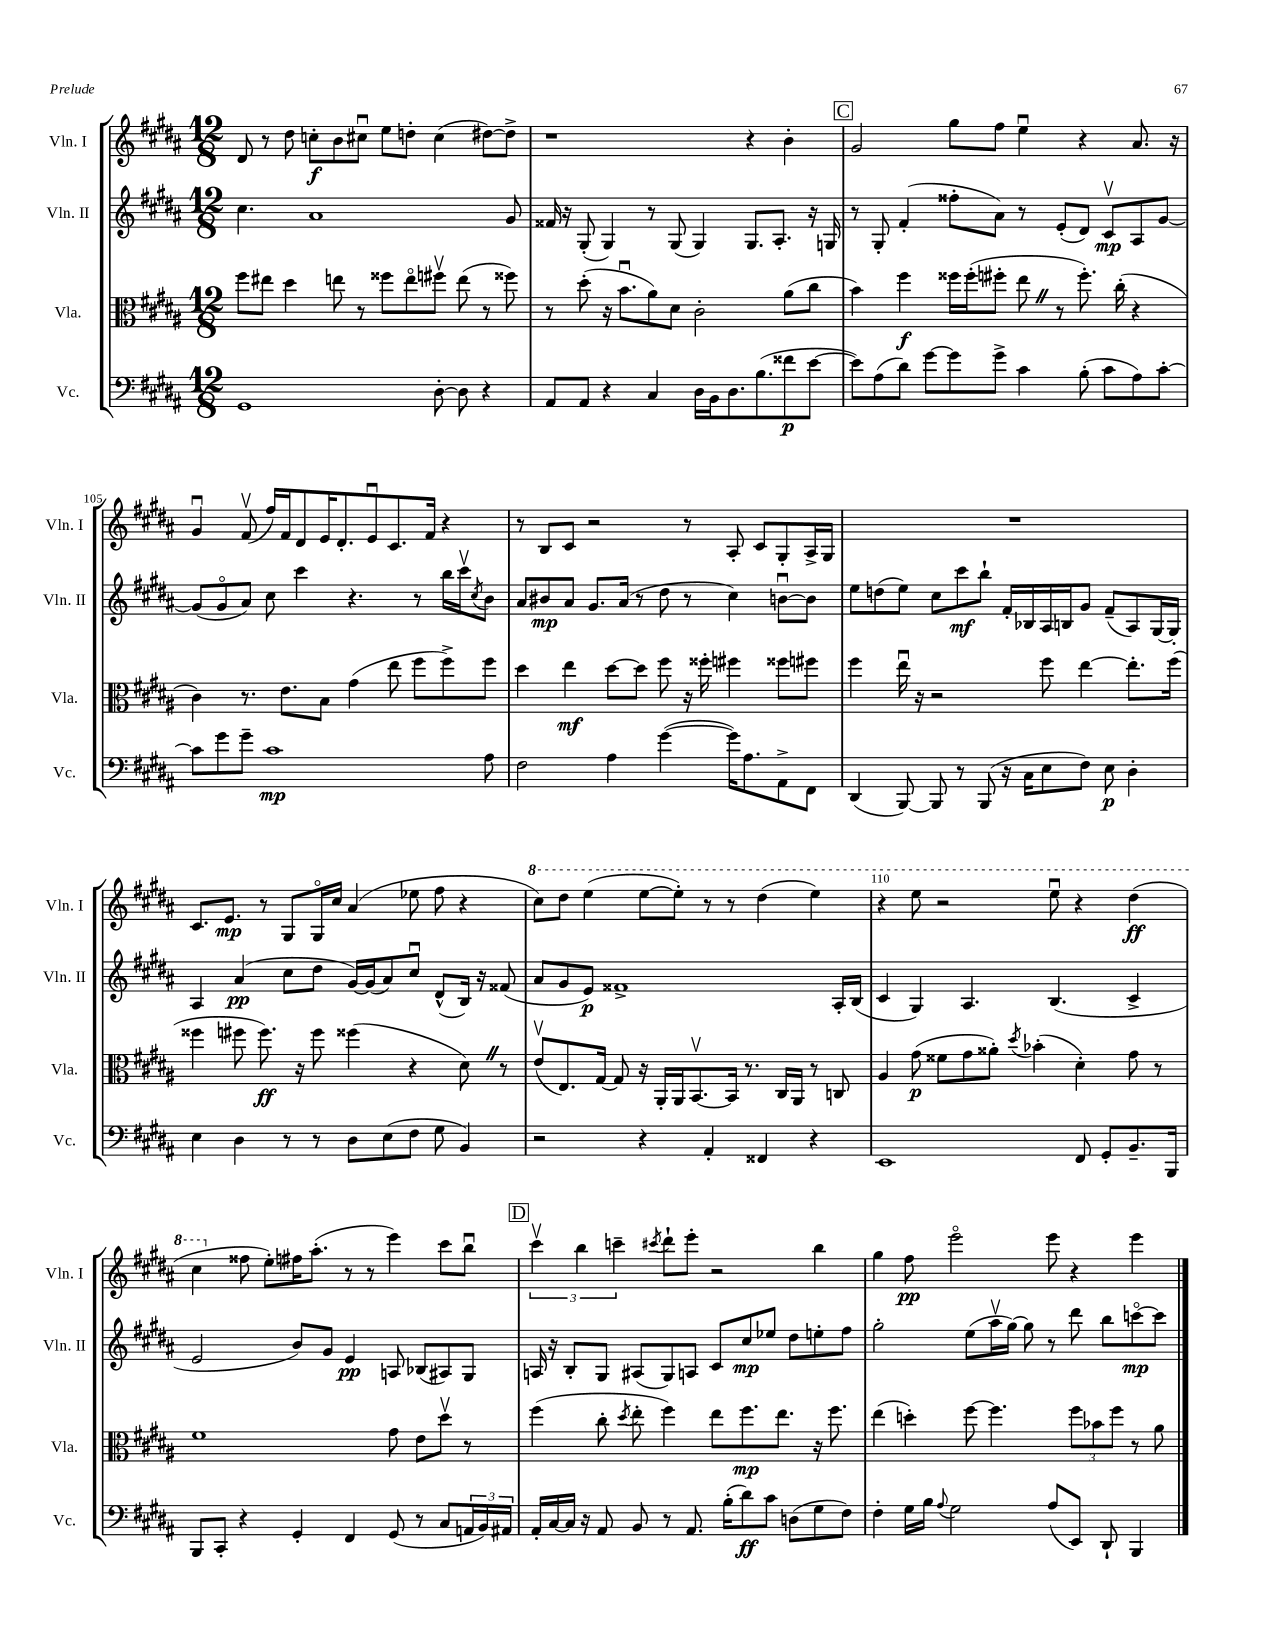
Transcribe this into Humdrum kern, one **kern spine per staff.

**kern	**kern	**kern	**kern
*staff4	*staff3	*staff2	*staff1
*clefF4	*clefC3	*clefG2	*clefG2
*k[f#c#g#d#a#]	*k[f#c#g#d#a#]	*k[f#c#g#d#a#]	*k[f#c#g#d#a#]
*M12/8	*M12/8	*M12/8	*M12/8
1GG#	8ff#	4.cc#	8d#
.	8ee#	.	8r
.	4dd#	.	8dd#
.	.	1a#	8cc'
.	8ee	.	8b
.	8r	.	8cc#u
.	8ff##	.	8ee
.	8eeo	.	8dd'
[8D#'	8ff#v	.	(4cc#
8D#]	(8ee	.	.
4r	8r	.	[8dd#)
.	8ff##)	8g#	8dd#^]
=	=	=	=
8AA#	8r	16f##	1r
.	.	16r	.
8AA#	(8dd#'	(8G#'	.
4r	16r	4G#)	.
.	8.bu	.	.
4C#	8a#)	8r	.
.	8d#	(8G#	.
16D#	2c#'	4G#)	.
16BB	.	.	.
8.D#	.	.	.
.	.	8.G#	4r
(8.B	.	.	.
.	.	8.A#'	.
8f##	(8a#	.	4b'
[8e	8cc#	16r	.
.	.	16G	.
=	=	=	=
8e])	4b)	8r	2g#
(8A#	.	8G#'	.
8d#)	4ff#	(4f#'	.
[8g#	.	.	.
8g#]	16ff##	8ff##'	8gg#
.	(16ff##'	.	.
8g#^	8ff#'	8a#)	8ff#
4c#	8ee	8r	4eeu
.	8r	(8e'	.
(8B'	8.ff#')	8d#)	4r
8c#	.	8c#v	.
.	(16cc#'	.	.
8A#)	4r	8A#	8.a#
[8c#'	.	[8g#	.
.	.	.	16r
=	=	=	=
8c#]	4c#)	(8g#]	4g#u
8g#	.	8g#o	.
8g#~	8.r	8a#)	(8f#v
1c#	.	8cc#	16ff#)
.	8.e	.	16f#
.	.	4ccc#	8d#
.	8B	.	16e
.	.	.	8.d#'
.	(4g#	4.r	.
.	.	.	8eu
.	8ee	.	8.c#
.	8ff#	8r	.
.	.	.	16f#
.	8ff#^)	16bb	4r
.	.	16ccc#v	.
.	.	8qcc#	.
8A#	8ff#	8b	.
=	=	=	=
2F#	4dd#	8a#	8r
.	.	8b#	8B
.	4ee	8a#	8c#
.	.	8.g#	2r
4A#	[8dd#	.	.
.	.	(16a#	.
.	8dd#]	8r	.
([4g#	8ff#	8dd#	.
.	16r	8r	8r
.	16ff##'	.	.
16g#])	4ff#	4cc#)	8A#'
8.A#	.	.	.
.	.	.	8c#
8AA#^	8ff##	[8bu	8G#'
8FF#	8ff#	8b]	16A#^
.	.	.	16G#
=	=	=	=
(4DD#	4ff#	8ee	1.r
.	.	(8dd	.
[8BBB)	16eeu	8ee)	.
.	16r	.	.
8BBB]	2r	8cc#	.
8r	.	8ccc#	.
(8BBB	.	8bb`	.
16r	.	16f#'	.
16C#	.	16B-	.
8E	8ff#	16A#	.
.	.	16B	.
8F#)	[4ee	8g#	.
8E	.	(8f#~	.
4D#'	8.ee']	8A#)	.
.	.	[16G#	.
.	(16ff#	16G#']	.
=	=	=	=
4E	4ff##	4A#	8.c#
.	.	.	8.e
4D#	8ff#	(4a#	.
.	8.ff#)	.	8r
8r	.	8cc#	8G#
.	16r	.	.
8r	8ff#	8dd#	16G#o
.	.	.	16cc#
8D#	(4ff##	[16g#)	(4a#
.	.	(16g#]	.
(8E	.	8a#)	.
8F#	4r	8cc#u	8ee-
8G#	.	(8d#^^	8ff#
4BB)	8d#)	16B)	4r
.	.	16r	.
.	8r	(8f##	.
=	=	=	=
2r	(8ev	8a#	8ccc#)
.	8.E)	8g#	8ddd#
.	.	8e)	(4eee
.	[16G#	.	.
.	8G#]	1f##^	.
4r	16r	.	[8eee
.	16AA#'	.	.
.	16AA#	.	8eee'])
.	[8.BBv	.	.
4AA#'	.	.	8r
.	16BB]	.	8r
.	8.r	.	.
4FF##	.	.	(4ddd#
.	16C#	.	.
.	16AA#	.	.
4r	8r	.	4eee)
.	8C	16A#'	.
.	.	(16B	.
=	=	=	=
1EE	4A#	4c#	4r
.	(8g#	4G#)	8eee
.	8f##	.	2r
.	8g#	4.A#	.
.	8a##')	.	.
.	8qdd#	.	.
.	(4b-'	.	.
.	.	(4.B	8eeeu
8FF#	4d#')	.	4r
8GG#'	.	.	.
8.BB~	8g#	4c#^	(4ddd#
.	8r	.	.
16BBB	.	.	.
=	=	=	=
8BBB	1f#	2e	4ccc#
8CC#'	.	.	.
4r	.	.	8ff##
.	.	.	8ee')
4GG#'	.	8b)	16ff#
.	.	.	(8.aa#'
.	.	8g#	.
4FF#	.	4e	8r
.	.	.	8r
(8GG#	8g#	8A	4eee)
8r	8e	(8B-	.
8C#	8dd#v	8A#)	8ccc#
24AA	8r	8G#	8bbu
24BB)	.	.	.
24AA#	.	.	.
=	=	=	=
16AA#'	(4ff#	16A	6ccc#v
[16C#	.	16r	.
16C#]	.	8B'	.
.	.	.	6bb
16r	.	.	.
8AA#	8cc#'	8G#	.
.	.	.	6ccc~
.	8qdd#	.	.
8BB	8ee'	(8A#	.
.	.	.	8qccc#
8r	4ff#)	8G#)	8ddd#`
8.AA#	.	8A	8eee'
.	8ee	8c#	2r
(16B'	.	.	.
8d#)	8.ff#	8cc#	.
8c#	.	8ee-	.
.	8.ee	.	.
(8D	.	8dd#	.
8G#	16r	8ee'	4bb
.	8.ff#	.	.
8F#)	.	8ff#	.
=	=	=	=
4F#'	(4ee	2gg#'	4gg#
16G#	4dd')	.	8ff#
16B	.	.	.
8qqA#	.	.	.
2G#	.	.	2eeeo
.	[8ff#	(8ee	.
.	4.ff#]	16aa#v	.
.	.	[16gg#)	.
.	.	8gg#]	.
(8A#	.	8r	8eee
8EE)	12ff#	8ddd#	4r
.	12b-	.	.
8DD#`	.	8bb	.
.	12ff#	.	.
4BBB	8r	[8ccco	4eee
.	8a#	8ccc]	.
==	==	==	==
*-	*-	*-	*-
